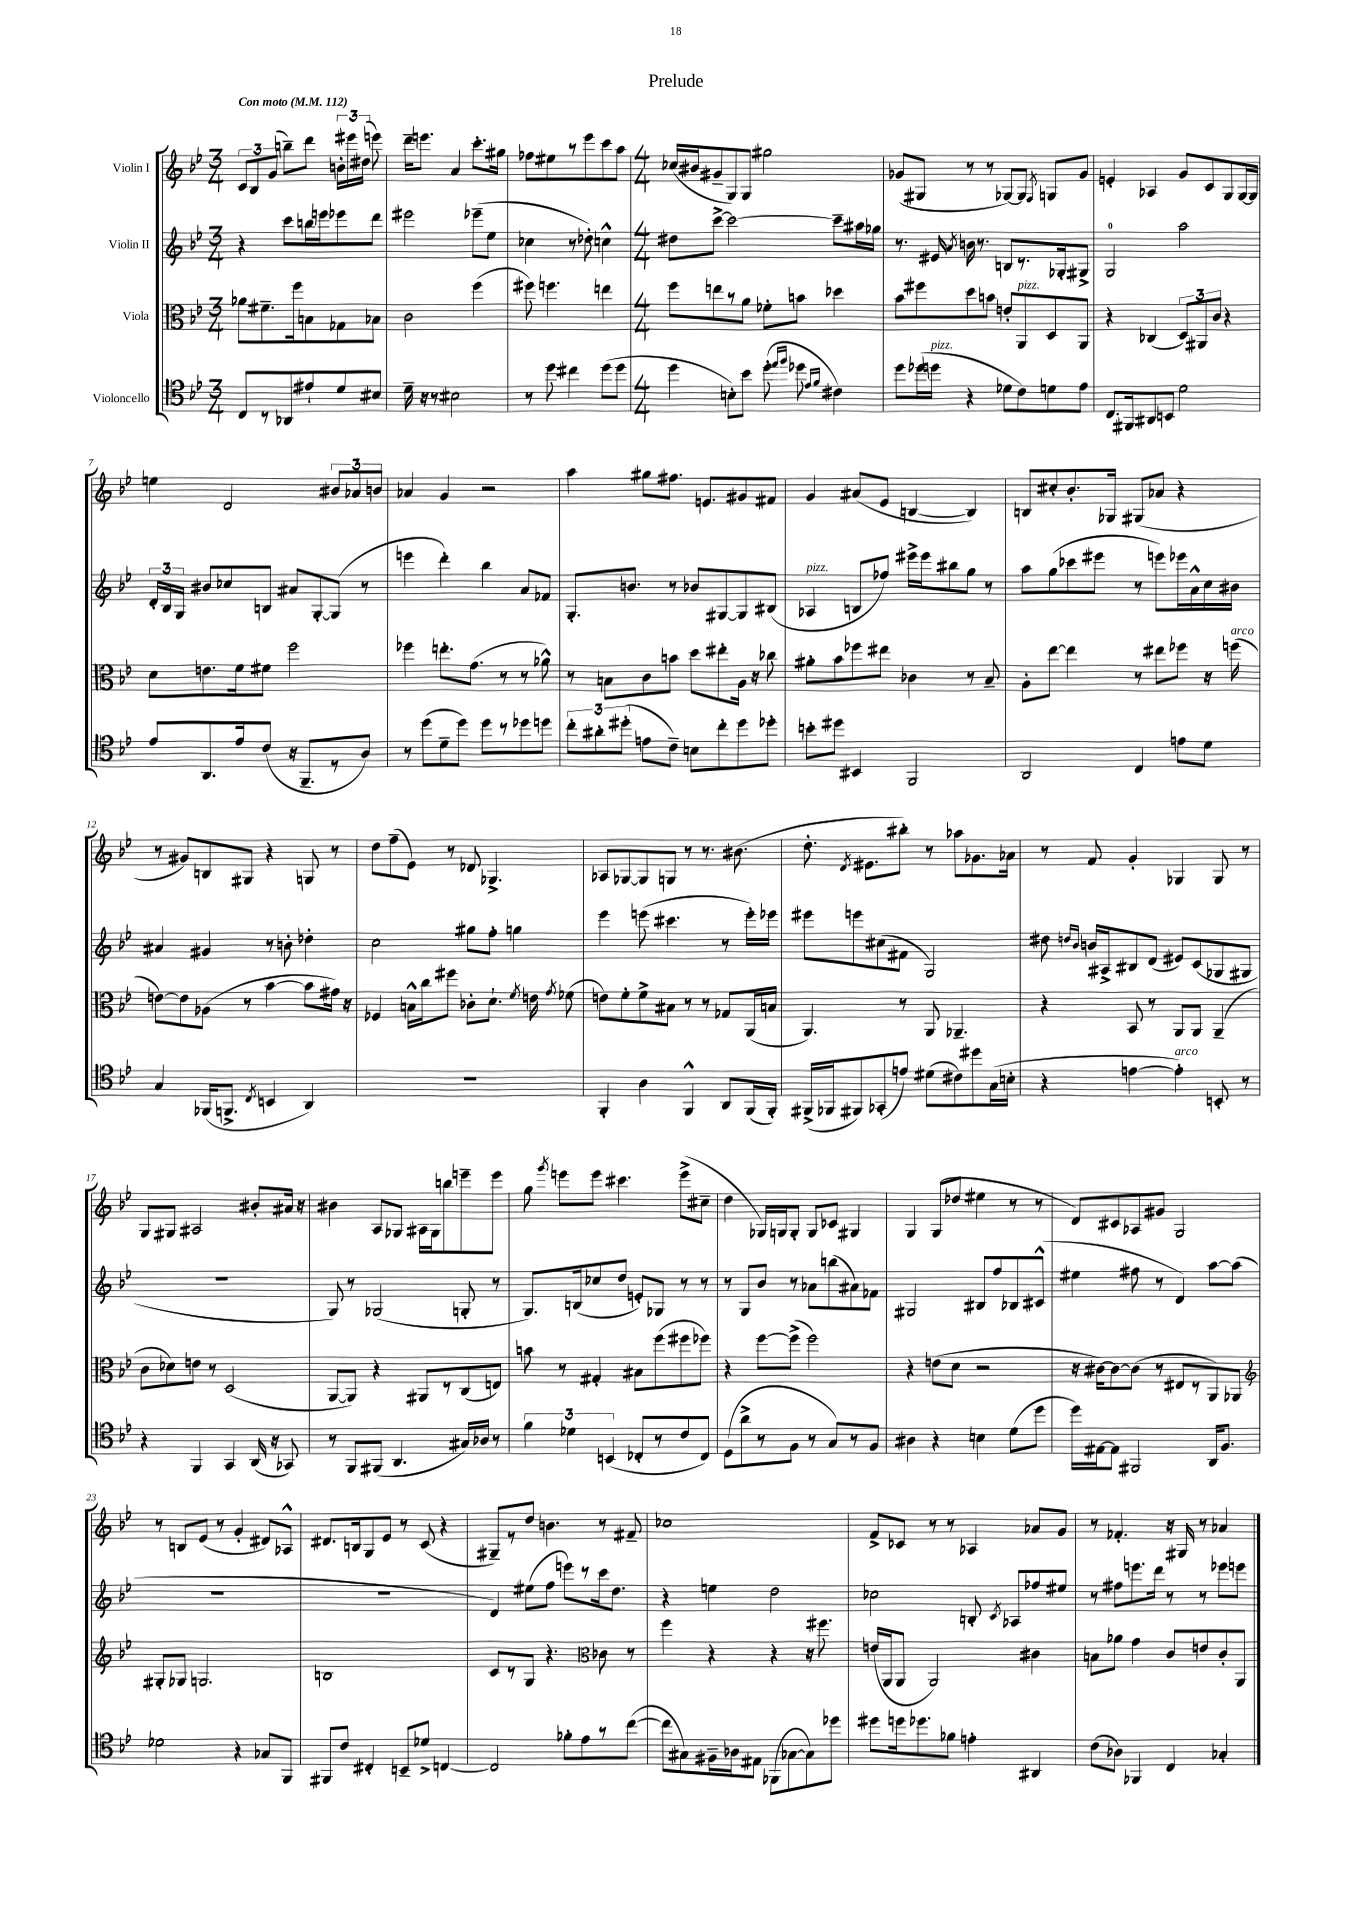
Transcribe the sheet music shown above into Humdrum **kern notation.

**kern	**kern	**kern	**kern
*staff4	*staff3	*staff2	*staff1
*clefC4	*clefC3	*clefG2	*clefG2
*k[b-e-]	*k[b-e-]	*k[b-e-]	*k[b-e-]
*M3/4	*M3/4	*M3/4	*M3/4
*MM112	*MM112	*MM112	*MM112
8C	8a-	4r	12c
.	.	.	12B-
8r	8.f#~	.	.
.	.	.	(12g
8AA-	.	8ccc	8bb~)
.	16ff	.	.
8e#`	8B	16bb	8ddd
.	.	16eee	.
8d	8G-	8eee-	24b'
.	.	.	24eee#
.	.	.	(24dd#
8B#	8B-	8ddd	8eee)
=	=	=	=
16d~	2c	2eee#	16ddd~
16r	.	.	8.eee
8r	.	.	.
2B#	.	.	4a
.	(4ff	(8eee-~	8.ccc'
.	.	8ee-	.
.	.	.	16gg#
=	=	=	=
8r	8ff#)	4cc-	8ff-
8dd	4.ff	.	8ee#
4cc#	.	8r	8r
.	.	8dd-')	8eee-
(8dd	4ee	4cc^^	8ccc
8dd	.	.	8aa
=	=	=	=
*M4/4	*M4/4	*M4/4	*M4/4
4dd	8ff	8dd#	(16cc-
.	.	.	16b#
.	8ee	[8ccc^	8g#~
8B')	8r	2ccc_	8G)
8b-	8a	.	8G
(8dd'	8f-'	.	2gg#
16qqee-	.	.	.
16qqff	.	.	.
8dd-	8b	.	.
16qqe-	.	.	.
16qqf	.	.	.
4c#)	4dd-	8ccc~]	.
.	.	16aa#	.
.	.	16gg-	.
=	=	=	=
8dd	8b-	8.r	(8g-
(16dd-	8ff#	.	8G#
16dd	.	16e#	.
.	.	8qa	.
4r	8dd	16b	8r
.	.	8.r	.
.	8b	.	8r
8d-	8e'	8B	[8G-)
8c)	8AA	8.r	8G-]
.	.	.	8qF
8d	8D	.	8G
.	.	16G-'	.
8e-	8AA	8G#^	8g-
=	=	=	=
8.C	4r	2G	4e'
16FF#	.	.	.
8AA#	(4C-	.	4A-
8BB	.	.	.
2d	12D)	2aa	8g
.	12AA#	.	.
.	.	.	8c
.	12c	.	.
.	4r	.	8G
.	.	.	[16G
.	.	.	16G]
=	=	=	=
8e-	8d	24d'	4ee
.	.	24B-	.
.	.	24G	.
8.AA	8.e	8b#	.
.	.	8cc-	2d
16e-	16f	.	.
(8c	8f#	8B	.
16r	2ff	8a#	.
8.FF~	.	.	.
.	.	[8G'	.
8r	.	(8G]	12b#
.	.	.	12a-
8A)	.	8r	.
.	.	.	12b
=	=	=	=
8r	4ff-	4eee	4a-
(8dd	.	.	.
8d~	8.ee'	4ddd')	4g
8dd)	.	.	.
.	(8.g	.	.
8dd	.	4bb-	2r
8r	8r	.	.
8dd-	8r	8a	.
8dd	8a-^^)	8f-	.
=	=	=	=
12cc'	8r	8.G'	4aa
12a#'	.	.	.
.	8B	.	.
(12dd#'	.	.	.
.	.	8.b	.
8e	8c	.	8gg#
8c~)	8b	8r	8.ff#
8B	8dd	8b-	.
.	.	.	8.e
8cc'	8ee#'	[8G#	.
8dd#	16A	8G#]	8g#
.	16r	.	.
8dd-'	8cc-	(8B#	8f#
=	=	=	=
8b'	8a#'	4A-	4g
8dd#	8b-	.	.
4BB#	8ff-	8B	(8a#
.	8ee#	8ff-)	8e-
2FF	4c-	16eee#^	[4B
.	.	16eee#	.
.	.	8bb#	.
.	8r	8gg	4B])
.	8B-~	8r	.
=	=	=	=
2AA	8A'	8aa	8B
.	[8ee-	(8gg	8cc#'
.	4ee-]	8ccc-	8.b-'
.	.	8eee#	.
.	.	.	16G-
4C	8r	8r	(8G#
.	8ee#	8eee)	8a-
8e	8ff-	16eee-	4r
.	.	16a^^	.
8d	16r	16cc	.
.	(16ff	16b#	.
=	=	=	=
4G	[8e)	4a#	8r
.	8e]	.	8g#)
(16FF-	(8A-	4g#	8B
8.FF^	.	.	.
.	8r	.	8G#
8qC	.	.	.
4BB	[4b-	8r	4r
.	.	8b'	.
4AA)	8b-]	4dd-'	8G
.	16g#)	.	8r
.	16r	.	.
=	=	=	=
1r	4F-	2cc	8dd
.	.	.	(8ff~
.	16B^^	.	8e-)
.	16cc	.	.
.	8ff#	.	8r
.	8c-'	8gg#	8d-
.	8.d`	8ff'	4.G-^
.	.	4gg	.
.	8qf	.	.
.	16e	.	.
.	8qg	.	.
.	(8f-	.	.
=	=	=	=
4FF'	8e)	4eee-	8A-
.	8f'	.	[8G-
4A	8f^	(8eee	8G-]
.	8B#	4.ccc#	8G
4FF^^	8r	.	8r
.	8r	.	8.r
8AA	8G-	8r	.
.	.	.	(8.b#
(16FF	(16AA	16eee')	.
16FF')	16B	16eee-	.
=	=	=	=
(16FF#^	4.AA)	8eee#	8.dd'
16FF-	.	.	.
8FF#)	.	8eee	.
.	.	.	8qd
.	.	.	8.e#
(8GG-'	.	(8cc#	.
8e)	8r	8f#	8bb#')
(8d#	8AA	2G)	8r
8c#)	4.AA-~	.	8aa-
8dd#	.	.	8.g-
(16G	.	.	.
16B'	.	.	16a-
=	=	=	=
4r	4r	8dd#	8r
.	.	16qqdd	.
.	.	16qqb-	.
.	.	16b	8f
.	.	16A#^	.
[4e	8BB-	8B#	4g'
.	8r	(8d	.
4e'])	8AA	8e#)	4G-
.	8AA	(8c	.
8BB'	(4AA~	8G-	8G-
8r	.	8G#	8r
=	=	=	=
4r	8c	1r	8G
.	8d-)	.	8G#
4FF	8e	.	2A#
.	8r	.	.
4GG	(2D	.	.
(16AA	.	.	8b#'
16r	.	.	.
8GG-)	.	.	16a#
.	.	.	16r
=	=	=	=
8r	[8AA	8G)	4b#
8FF	8AA])	8r	.
(8FF#	4r	(2G-	8A
4.AA	.	.	8G-
.	8AA#	.	16A#
.	.	.	16G-
.	8r	.	8bb
16G#)	(8C	8G'	8eee~
16A-	.	.	.
8r	8E)	8r	8eee
=	=	=	=
6f	8b	8.G)	8gg
.	.	.	8qggg
.	8r	.	8eee
6d-	.	.	.
.	.	(16B	.
.	4G#'	8cc-	8eee
(6BB	.	.	.
.	.	8dd	4.ccc#
8C-'	8B#	8e')	.
8r	(8ff	8G-	.
8c	8ff#	8r	(8eee^
8C-)	8ff-)	8r	8cc#~
=	=	=	=
(8D	4r	8r	4dd
8a^	.	8G	.
8r	[8ff	8b-	16G-)
.	.	.	16G
8F	(8ff^]	8r	8G'
8r	2ff)	8a-	8G
8G)	.	(8bb	8c-
8r	.	8a#)	4G#
8F	.	8f-	.
=	=	=	=
4A#	4r	2G#	4G
4r	(8e	.	(8G
.	8d	.	8dd-
4B	2r	8B#	4ee#
.	.	8ff	.
(8d	.	8B-	8r
8dd	.	(8c#^^	8r
=	=	=	=
16dd)	16r	4ee#	8d)
[16E#	[16c#)	.	.
8E#]	8c#_	.	8c#
2FF#	(8c#]	8ff#	8A-
.	8r	8r	8g#
.	8E#	4d)	2G
.	8r	.	.
16AA	8AA)	[8aa	.
8.F	.	.	.
.	8AA-	(8aa]	.
=	=	=	=
*	*clefG2	*	*
2d-	8G#'	1r	8r
.	8G-	.	8B
.	2.G	.	(8e-
.	.	.	8r
4r	.	.	4g'
8G-	.	.	8d#)
8FF	.	.	8A-^^
=	=	=	=
8FF#	1B	1r	8.d#
8c	.	.	.
.	.	.	16B
4C#'	.	.	8G
.	.	.	8e-
8BB~	.	.	8r
8d-^	.	.	(8c
[4C	.	.	4r
=	=	=	=
2C]	8c	4d)	8G#~)
.	8r	.	8r
.	8G	(8ee#	8dd
.	4.r	8ff	4.b
8f-'	.	8eee)	.
8e-	.	8r	.
*	*clefC3	*	*
8r	8c-	16ccc	8r
.	.	8.dd	.
([8cc	8r	.	8f#~
=	=	=	=
8cc]	4ff	4r	1cc-
8G#)	.	.	.
16F#~	4r	4ee	.
16A-	.	.	.
8E#	.	.	.
(8FF-	4r	2dd	.
[8G-	.	.	.
8G-])	16r	.	.
.	8.ff#	.	.
8dd-	.	.	.
=	=	=	=
8dd#	(16e	2cc-	8f^
.	16AA	.	.
16dd	8AA	.	8c-
8.dd-	.	.	.
.	2AA)	.	8r
8f-	.	.	8r
4e'	.	8B'	4A-
.	.	8qc	.
.	.	8A-	.
4AA#	4c#	8ff-	8a-
.	.	8ee#	8g
=	=	=	=
(8c	8B	8r	8r
8A-)	8a-	8ff#	4.f-'
4FF-	4g	8.eee	.
.	.	16ddd	.
4C	8c	8r	16r
.	.	.	16G#
.	8e	8r	8r
4G-'	8c'	8eee-	4a-
.	8AA	8eee	.
==	==	==	==
*-	*-	*-	*-
